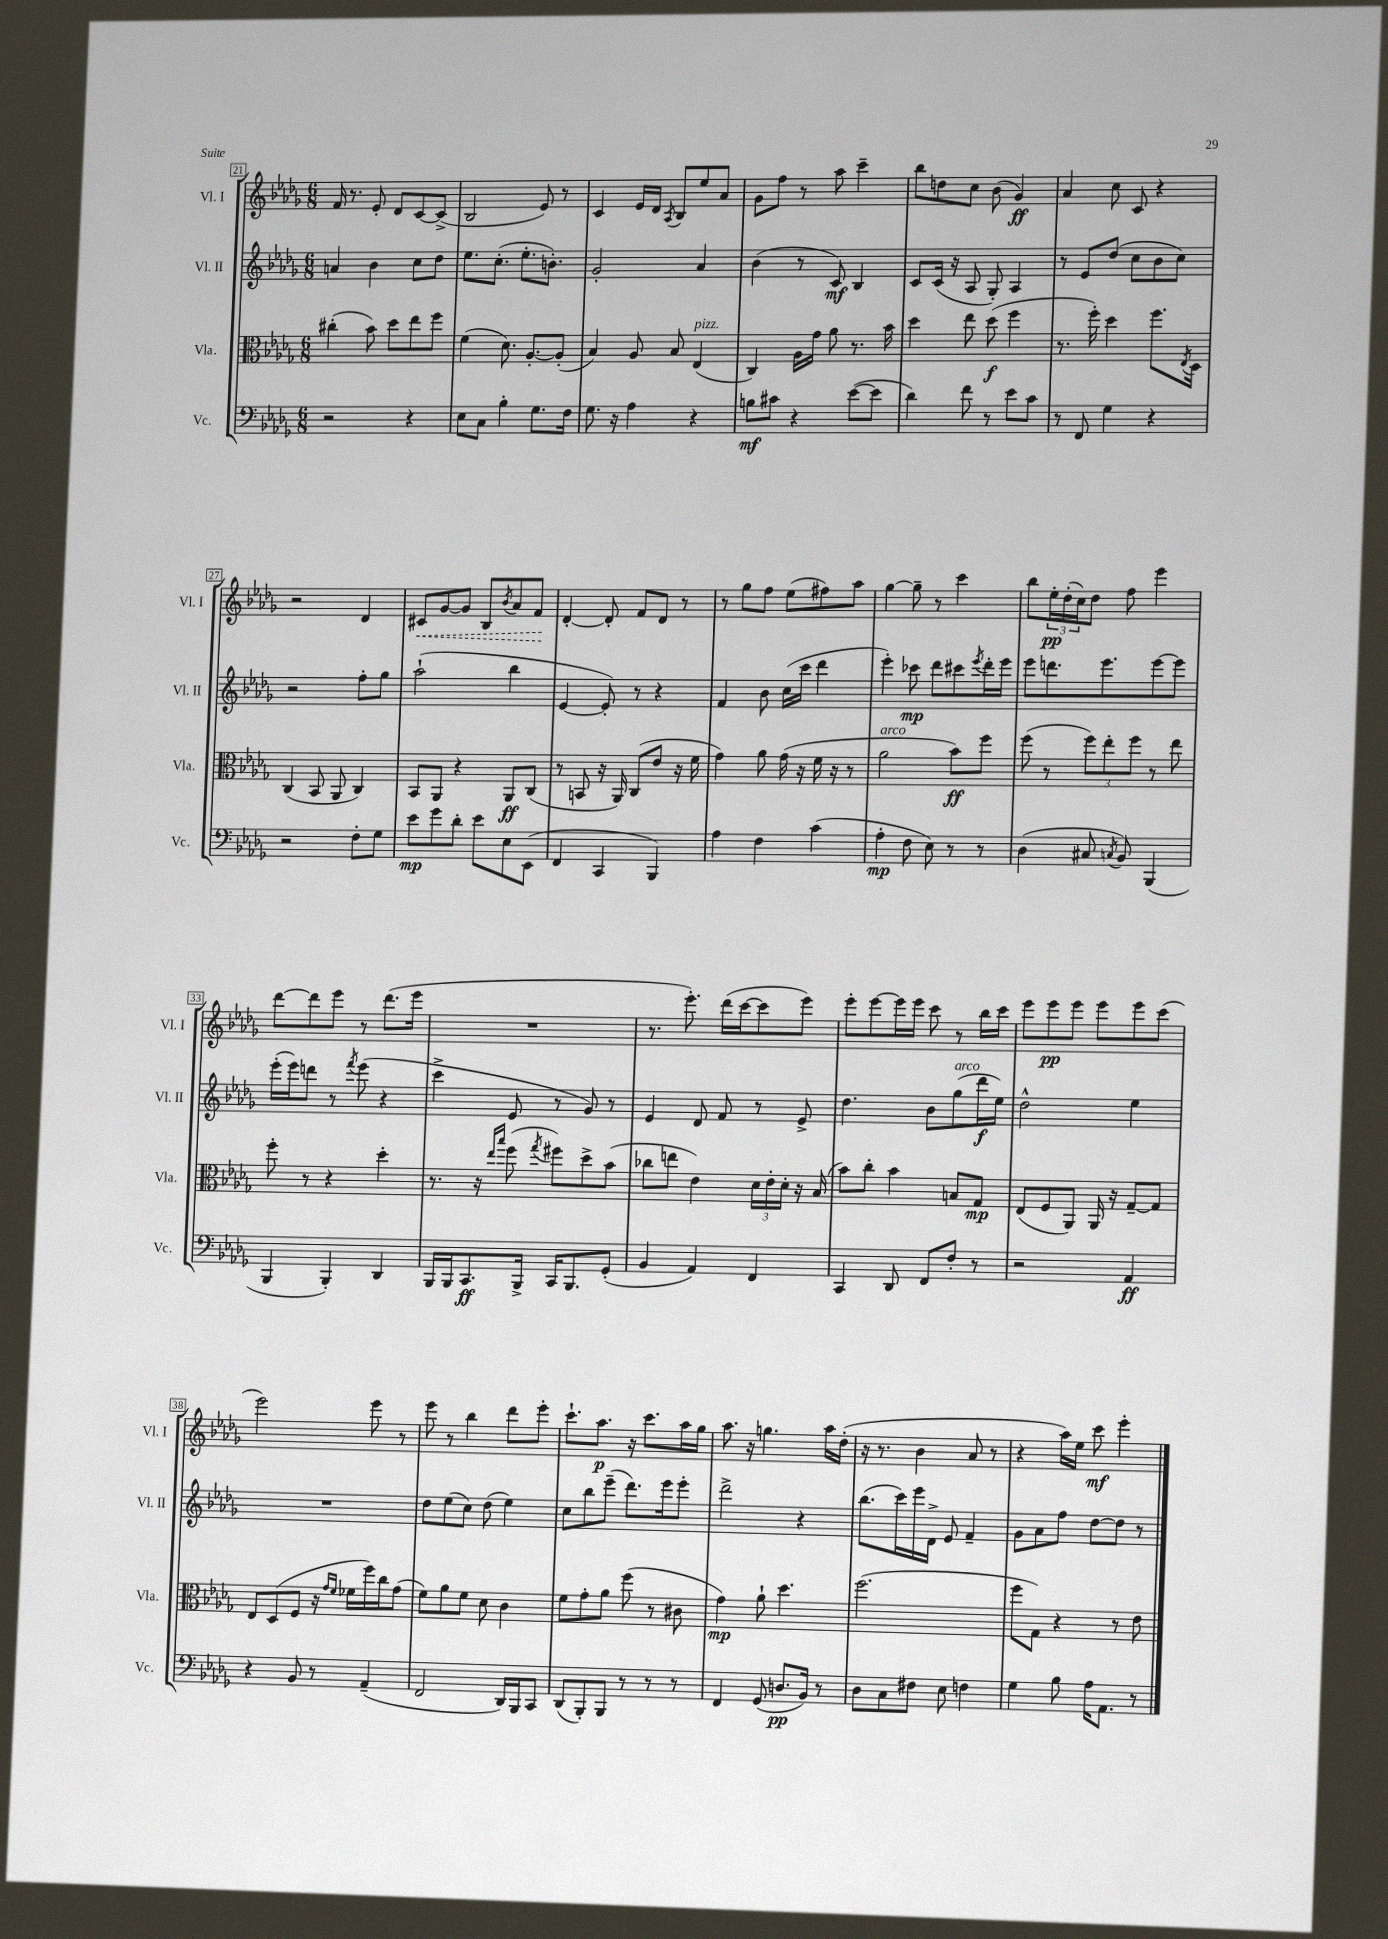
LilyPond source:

<<
\new StaffGroup <<
\new Staff = "s0" \with { instrumentName = "Vl. I" shortInstrumentName = "Vl. I" } {
    \clef treble \key des \major \numericTimeSignature \time 6/8
    f'16 r8. ees'8-. des'8 c'8~ c'8->( |
    bes2 ees'8) r8 |
    c'4 ees'16 des'16 \acciaccatura { aes8 } bes8 ees''8 aes'8 |
    ges'8 f''8 r8 aes''8 c'''4-- |
    bes''8 d''8 c''8 bes'8( ges'4\ff) |
    aes'4 c''8 c'8 r4 |
    r2 des'4 |
    \once \override Hairpin.style = #'dashed-line cis'8\< ges'8~ ges'8 bes8 \acciaccatura { bes'8 } aes'8 f'8\! |
    des'4~-. des'8-. f'8 des'8 r8 |
    r8 ges''8 f''8 ees''8( fis''8) aes''8 |
    ges''4~ ges''8-- r8 c'''4 |
    bes''8 \tuplet 3/2 { ees''16-.\pp des''16-.( c''16) } des''8 f''8 ees'''4 |
    des'''8~ des'''8 ees'''8 r8 des'''8.( ees'''16 |
    R2. |
    r8. ees'''8.-.) des'''16( c'''16~ c'''8 ees'''8) |
    ees'''8-. ees'''8~ ees'''16 ees'''16 c'''8 r8 bes''16 c'''16 |
    ees'''8 ees'''8\pp ees'''8 ees'''8 ees'''8 c'''8( |
    ees'''2) ees'''8 r8 |
    ees'''8 r8 bes''4 des'''8 ees'''8-. |
    c'''8.-! aes''8.\p r16 c'''8. aes''16 ges''16 |
    aes''8. r16 g''4. aes''16 des''16-.( |
    r16 r8. bes'4 aes'8 r8 |
    r4 aes''16) ees''16 c'''8\mf ees'''4-. \bar "|." |
}
\new Staff = "s1" \with { instrumentName = "Vl. II" shortInstrumentName = "Vl. II" } {
    \clef treble \key des \major \numericTimeSignature \time 6/8
    a'4 bes'4 c''8 des''8 |
    ees''8. c''8.-.( ees''8.-. b'8.-.) |
    ges'2-. aes'4 |
    bes'4( r8 c'8\mf) bes4 |
    c'8 c'16( r16 aes8 ges8-.) aes4 |
    r8 ees'8 des''8( c''8 bes'8 c''8) |
    r2 f''8-. ges''8 |
    aes''2-!( bes''4 |
    ees'4~ ees'8-.) r8 r4 |
    f'4 bes'8 c''16( c'''16 des'''4 |
    ees'''4-.) ces'''8\mp des'''8 cis'''8 \acciaccatura { ees'''8 } des'''16-. ees'''16 |
    ees'''8 d'''8. ees'''8. ees'''8~ ees'''8 |
    ees'''16-.( ees'''16) d'''8 r8 \acciaccatura { f'''8 } ees'''8( r4 |
    c'''4-> ees'8 r8 ges'8) r8 |
    ees'4 des'8 f'8 r8 ees'8-> |
    des''4. bes'8 ges''8^\markup { \italic "arco" }( des'''16\f ees''16) |
    des''2-^ ees''4 |
    R2. |
    des''8 ees''8( c''8) des''8( ees''4) |
    c''8 bes''8 ees'''8--( des'''8.) ees'''16 ees'''8-. |
    des'''2-> r4 |
    bes''8.( c'''16) ees'''16 des'16-> ees'8 f'4-- |
    ges'8 aes'8 f''8 des''8~ des''8 r8 \bar "|." |
}
\new Staff = "s2" \with { instrumentName = "Vla." shortInstrumentName = "Vla." } {
    \clef alto \key des \major \numericTimeSignature \time 6/8
    cis''4-.( bes'8) des''8 ees''8 f''8 |
    f'4( des'8.) aes8.~-. aes8-.( |
    bes4) aes8 bes8 ees4^\markup { \italic "pizz." }( |
    c4) aes16 ges'16 aes'8 r8. bes'16 |
    des''4 ees''8 des''8\f( f''4 |
    r8. f''16-.) des''4 f''8. \acciaccatura { ees8 } des16 |
    c4( bes,8 aes,8 c4) |
    bes,8 aes,8 r4 aes,8\ff c8( |
    r8 b,8 r16 aes,16) c8( ees'8 r16 f'16 |
    ges'4) aes'8 ges'16( r16 f'16 r16 r8 |
    aes'2^\markup { \italic "arco" } bes'8\ff) f''8 |
    f''8( r8 \tuplet 3/2 { f''8) ees''8-. f''8 } r8 ees''8 |
    f''8-. r8 r4 des''4-. |
    r8. r16 \grace { ees''16 bes''16 } f''8( \acciaccatura { ges''8 } fis''8) des''8-> bes'8( |
    ces''8 e''8 ees'4) \tuplet 3/2 { des'16 ees'16-. des'16-. } r16 bes16( |
    bes'8) c''8-. bes'4 b8 ges8\mp |
    ees8( f8 aes,8) aes,16 r16 ges8~-- ges8 |
    ees8 des8( f8 r16 \grace { ges'16 f'16 } fes'16 f''16) c''16 ges'8( |
    f'8) aes'8 f'8 des'8 c'4 |
    f'8 ges'8-. aes'8 f''8( r8 cis'8 |
    ges'4\mp) aes'8-! des''4. |
    f''2.( |
    f''8 ges8) r4 r8 ees'8 \bar "|." |
}
\new Staff = "s3" \with { instrumentName = "Vc." shortInstrumentName = "Vc." } {
    \clef bass \key des \major \numericTimeSignature \time 6/8
    r2 r4 |
    ees8 c8 bes4-. ges8. f16 |
    ges8. r16 aes4 r4 |
    b8\mf cis'8 r4 ees'8~( ees'8 |
    des'4) f'8 r8 ees'8 c'8 |
    r8 f,8 ges4 r4 |
    r2 f8-. ges8 |
    ees'8\mp ges'8 des'8-. ees'8 ees8 ees,8( |
    f,4 c,4 bes,,4) |
    aes4 f4 c'4( |
    aes4-.\mp f8 ees8) r8 r8 |
    des4( cis8 \acciaccatura { c8 } bes,8) bes,,4( |
    bes,,4 bes,,4-.) des,4 |
    bes,,16 bes,,16 c,8.\ff bes,,16-> c,16 bes,,8. ges,8-.( |
    bes,4 aes,4) f,4 |
    c,4 des,8 f,8 f8-. r8 |
    r2 aes,4\ff |
    r4 bes,8 r8 aes,4--( |
    f,2 des,16) bes,,16 c,8 |
    des,8( bes,,8-.) bes,,8 r8 r8 r8 |
    f,4 ges,8( d8.\pp bes,16) r8 |
    des8 c8 fis8 ees8 f4 |
    ges4 bes8 aes16 aes,8. r8 \bar "|." |
}
>>
>>
\layout { \context { \Score currentBarNumber = #21 \override BarNumber.stencil = #(make-stencil-boxer 0.1 0.3 ly:text-interface::print) } }
